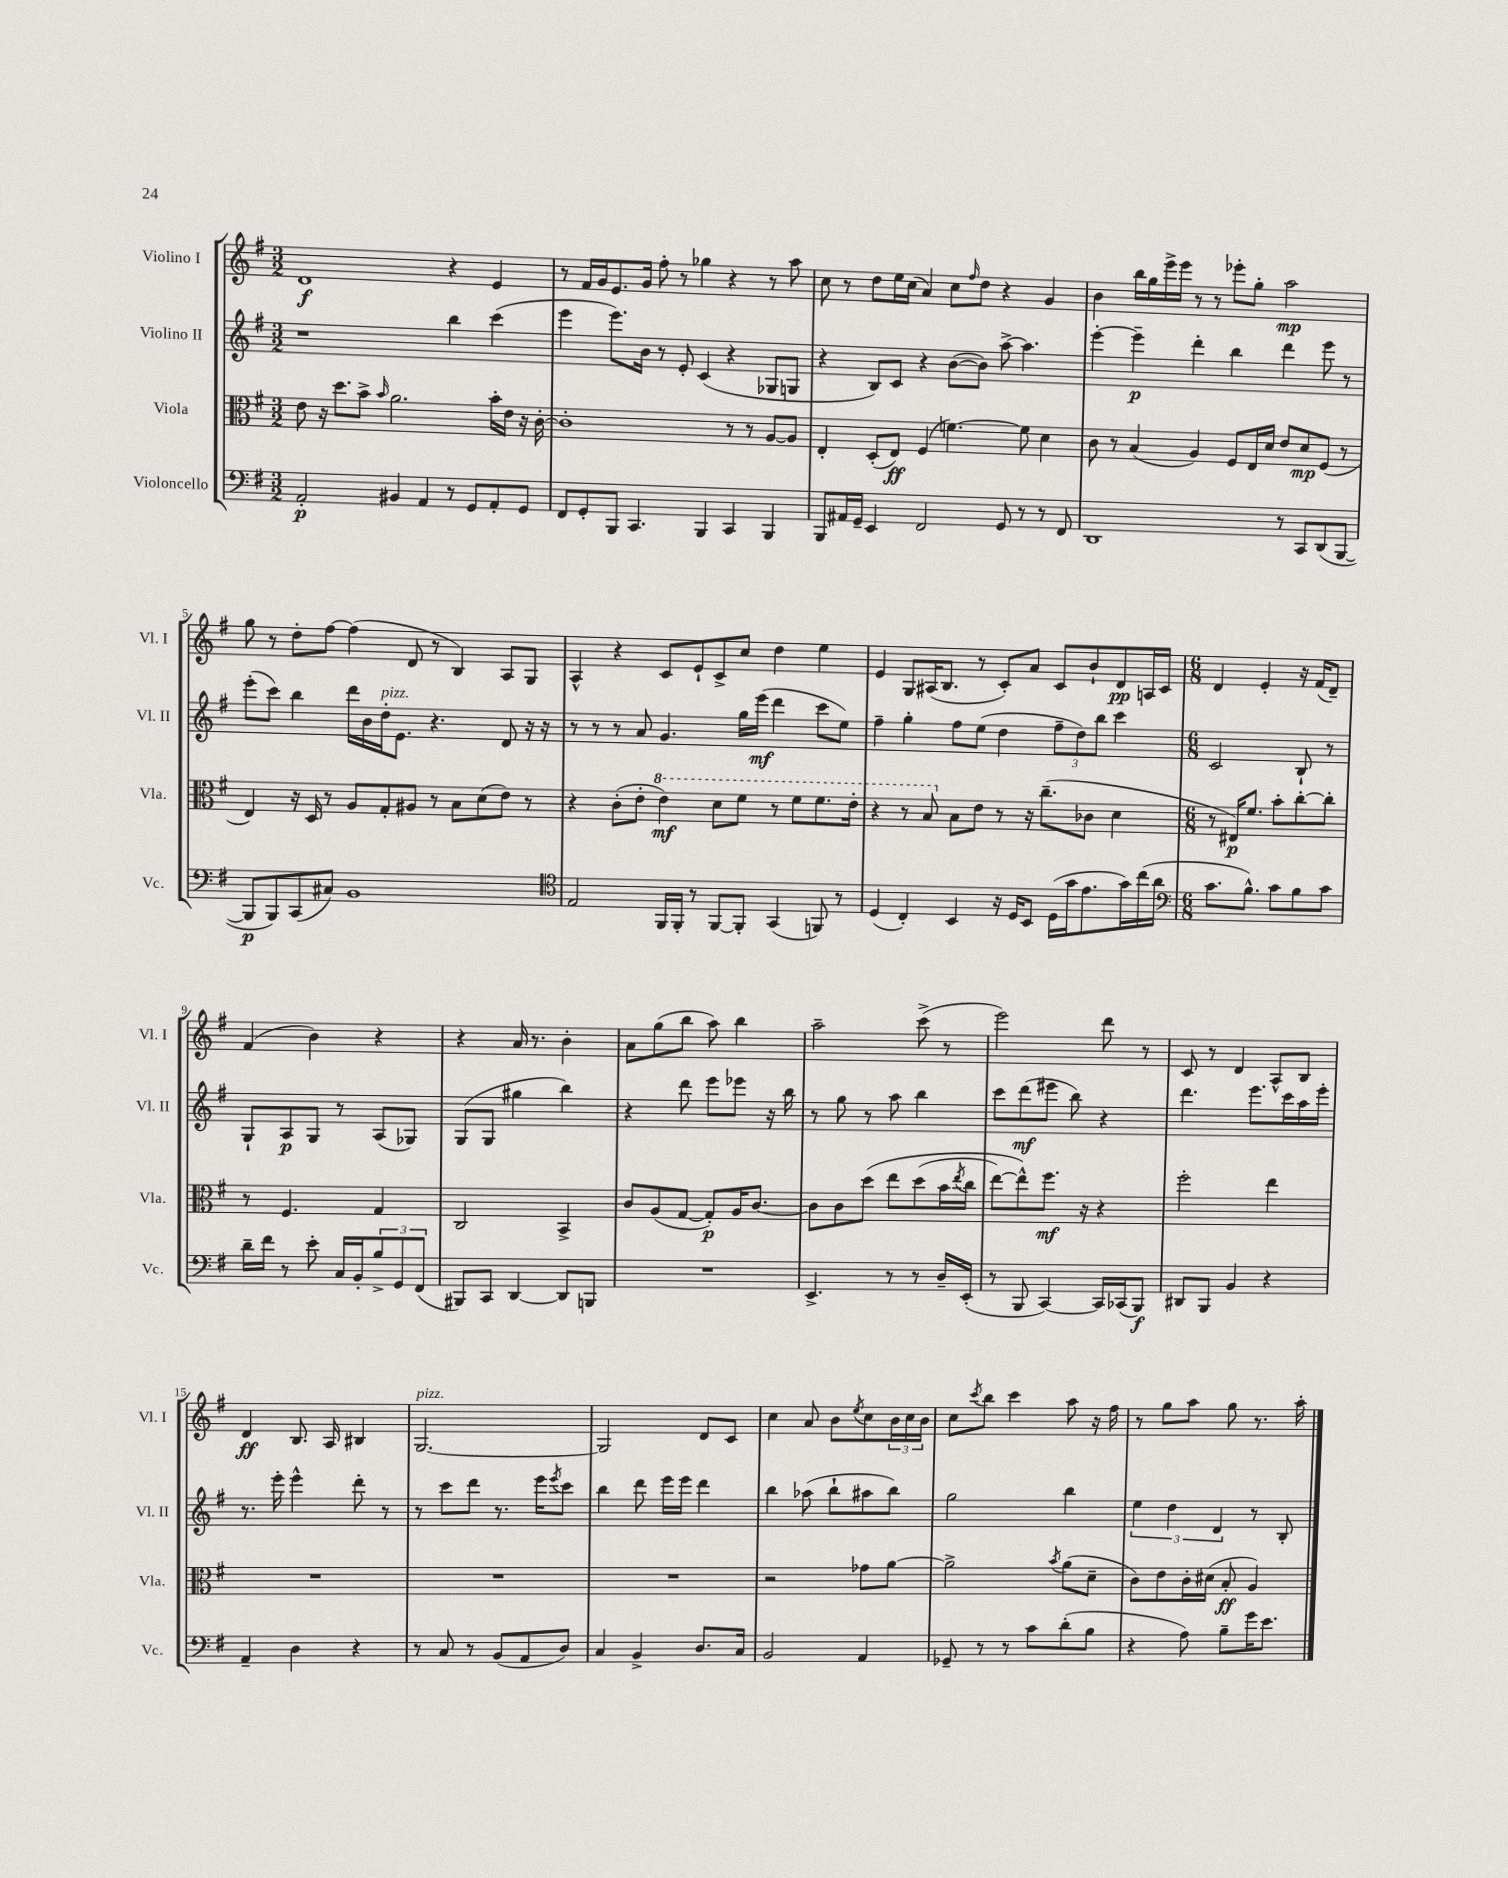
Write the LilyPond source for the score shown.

<<
\new StaffGroup <<
\new Staff = "s0" \with { instrumentName = "Violino I" shortInstrumentName = "Vl. I" } {
    \clef treble \key g \major \numericTimeSignature \time 3/2
    d'1\f r4 e'4 |
    r8 fis'16 g'16 e'8. g'16 fis''8-. r8 ges''4 r4 r8 a''8 |
    c''8 r8 d''8 e''16 c''16( a'4) c''8 \grace { fis''16 } d''8 r4 g'4 |
    b'4 b''16 g''16 e'''16-> e'''16 r8 r8 ees'''8-. g''8-. a''2\mp |
    g''8 r8 d''8-. fis''8~ fis''4( d'8 r8 b4) a8 g8 |
    a4-^ r4 c'8 e'8-! c'8-> c''8 d''4 e''4 |
    e'4 g8 ais16( b8. r8 c'8-.) a'8 c'8 b'8-! d'8\pp a16 c'16 |
    \numericTimeSignature \time 6/8 d'4 e'4-. r16 fis'16( d'8--) |
    fis'4( b'4) r4 |
    r4 a'16 r8. b'4-. |
    a'8 g''8( b''8 a''8) b''4 |
    a''2-- c'''8->( r8 |
    e'''2) d'''8 r8 |
    c'8 r8 d'4 a8-^ b8 |
    d'4\ff b8. a16 bis4 |
    g2.~^\markup { \italic "pizz." } |
    g2 d'8 c'8 |
    c''4 a'8 b'8 \acciaccatura { e''8 } c''8 \tuplet 3/2 { b'16 c''16 b'16 } |
    c''8 \acciaccatura { c'''8 } b''8 c'''4 a''8 r16 fis''16 |
    r8 g''8 a''8 g''8 r8. a''16-. \bar "|." |
}
\new Staff = "s1" \with { instrumentName = "Violino II" shortInstrumentName = "Vl. II" } {
    \clef treble \key g \major \numericTimeSignature \time 3/2
    r1 b''4 c'''4( |
    e'''4 e'''8.) b'16 r8 e'8-. c'4( r4 ges8 g8 |
    r4 b8) c'8 r4 b'8~( b'8) a''8~-> a''4. |
    e'''4~-. e'''4--\p d'''4-. b''4 d'''4 e'''8 r8 |
    e'''8-.( c'''8) b''4 d'''16 b'16 d''16-.^\markup { \italic "pizz." } e'8. r4. d'8 r16 r16 |
    r8 r8 r8 a'8 g'4. g''16 e'''16\mf( d'''4 c'''8 e''8) |
    fis''4-- g''4-. fis''8 e''8( d''4 \tuplet 3/2 { fis''8-- d''8) b''8 } c'''4 |
    \numericTimeSignature \time 6/8 c'2 b8-! r8 |
    g8-! a8\p g8 r8 a8( ges8) |
    g8( g8 gis''4 b''4) |
    r4 d'''8 e'''8 ees'''8 r16 b''16 |
    r8 g''8 r8 a''8 b''4 |
    c'''8 d'''8\mf( eis'''8 b''8) r4 |
    d'''4. e'''8. c'''16 a''16 e'''16-. |
    r8. e'''16-. e'''4-^ d'''8-. r8 |
    r8 c'''8 d'''8 r8. e'''16 \acciaccatura { e'''8 } c'''8 |
    b''4 d'''8 e'''16 e'''16 d'''4 |
    b''4 aes''8( b''8-! ais''8 b''8) |
    g''2 b''4 |
    \tuplet 3/2 { e''4 d''4 d'4 } r8 b8-. \bar "|." |
}
\new Staff = "s2" \with { instrumentName = "Viola" shortInstrumentName = "Vla." } {
    \clef alto \key g \major \numericTimeSignature \time 3/2
    e'8 r16 d''8. b'8-> \grace { b'16 } a'2. b'16-. e'16 r16 c'16~-. |
    c'1-. r8 r8 a8~ a8 |
    e4-. d8-.( e8\ff) fis4( f'4.~) f'8 d'4 |
    c'8 r8 b4( a4) fis8 e16 d'16 e'8 d'8\mp fis8( r8 |
    e4) r16 d16 r8 a8 g8-. ais8 r8 b8 d'8( e'8) r8 |
    r4 c'8-.( e'8-. \ottava #1 e''4\mf) d''8 fis''8 r8 fis''8 fis''8. e''16-. |
    r4 r8 b'8 \ottava #0 b8 e'8 r8 r16 c''8.--( ces'8 d'4 |
    \numericTimeSignature \time 6/8 r8 eis16\p) fis'8. b'8-. c''8~-. c''8-. |
    r8 fis4. g4 |
    c2 b,4-> |
    c'8 a8( g8~ g8-.\p) a16 c'8.~ |
    c'8 c'8 d''8\( e''8 d''8( b'16 \acciaccatura { e''8 } c''16 |
    e''8~) e''8-^\) fis''8.\mf r16 r4 |
    fis''2-. e''4 |
    R2. |
    R2. |
    R2. |
    r2 ges'8 a'8~ |
    a'2-> \acciaccatura { b'8 } a'8( d'8-- |
    c'8) e'8 c'16-. dis'16( b8-.\ff a4) \bar "|." |
}
\new Staff = "s3" \with { instrumentName = "Violoncello" shortInstrumentName = "Vc." } {
    \clef bass \key g \major \numericTimeSignature \time 3/2
    a,2-.\p bis,4 a,4 r8 g,8 a,8-. g,8 |
    fis,8 g,8-. b,,8 c,4. b,,4 c,4 b,,4 |
    b,,8 ais,16 g,16-- e,4 fis,2 g,8 r8 r8 fis,8 |
    d,1 r8 c,8 d,8( b,,8~ |
    b,,8\p b,,8) c,8( cis8) b,1 |
    \clef tenor e2 fis,16 fis,16-. r8 fis,8~ fis,8-. g,4( f,8) r8 |
    d4( c4-.) b,4 r16 d16 b,8 d16( g'16 e'8. g'16) c''16( a'16 |
    \numericTimeSignature \time 6/8 \clef bass c'8. b8.-^) c'8 b8 c'8 |
    d'16-- fis'16 r8 e'8-. c16 b,16-. \tuplet 3/2 { b8-> g,8 fis,8( } |
    bis,,8) c,8 d,4~ d,8 b,,8 |
    R2. |
    e,4.-> r8 r8 d16-- e,16-.( |
    r8 b,,8 c,4~) c,16 ces,16( b,,8\f) |
    dis,8 b,,8 b,4 r4 |
    a,4-- d4 r4 |
    r8 c8 r8 b,8( a,8 d8) |
    c4 b,4-> d8. c16 |
    b,2 a,4 |
    ges,8-- r8 r8 c'8 d'8-.( b8 |
    r4 a8) b8-- g'16 e'8. \bar "|." |
}
>>
>>
